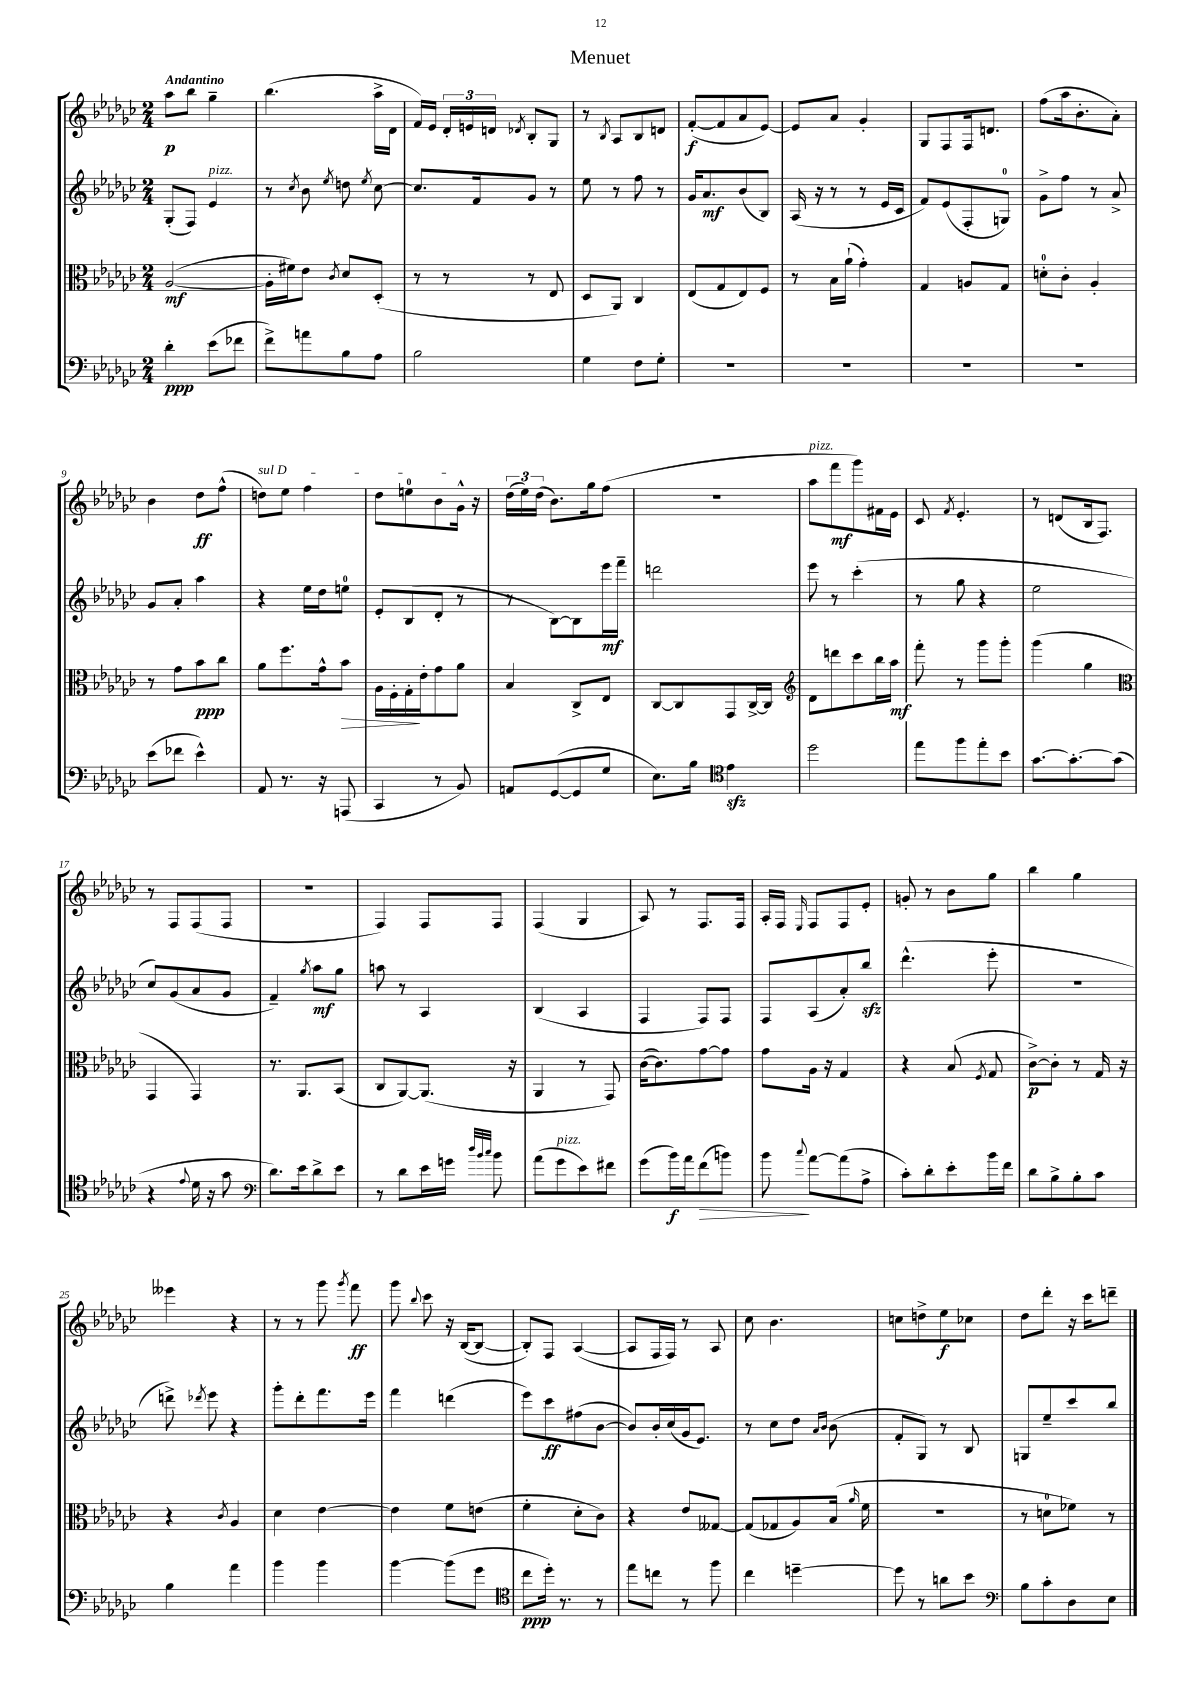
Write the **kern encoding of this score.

**kern	**dynam	**kern	**dynam	**kern	**dynam	**kern	**dynam
*part4	*part4	*part3	*part3	*part2	*part2	*part1	*part1
*staff4	*staff4	*staff3	*staff3	*staff2	*staff2	*staff1	*staff1
*clefF4	*	*clefC3	*	*clefG2	*	*clefG2	*
*k[b-e-a-d-g-c-]	*	*k[b-e-a-d-g-c-]	*	*k[b-e-a-d-g-c-]	*	*k[b-e-a-d-g-c-]	*
*M2/4	*	*M2/4	*	*M2/4	*	*M2/4	*
=1	=1	=1	=1	=1	=1	=1	=1
!	!	!	!	!	!	!LO:TX:a:B:t=Andantino	!
4d-'\	ppp	([2A-/	mf	(8G-'/L	.	8aa-\L	p
.	.	.	.	8F/J)	.	8bb-\J	.
!	!	!	!	!LO:TX:a:i:t=pizz.	!	!	!
(8e-\L	.	.	.	4e-/	.	4gg-~\	.
8f-X\J	.	.	.	.	.	.	.
=2	=2	=2	=2	=2	=2	=2	=2
8f^\L)	.	16A-'\LL]	.	8r	.	(4.bb-\	.
.	.	16f#X\J)	.	.	.	.	.
.	.	.	.	8qcc-/	.	.	.
8an\	.	8e-\J	.	8b-\	.	.	.
.	.	8qc-/	.	8qee-/	.	.	.
8B-\	.	8d-/L	.	8ddn\	.	.	.
.	.	.	.	8qee-/	.	.	.
8A-\J	.	(8D-'/J	.	[8cc-\	.	16aa-^\LL	.
.	.	.	.	.	.	16d-\JJ	.
=3	=3	=3	=3	=3	=3	=3	=3
2B-\	.	8r	.	8.cc-/L]	.	16f/LL)	.
.	.	.	.	.	.	16e-/JJ	.
.	.	8r	.	.	.	24d-'/LL	.
.	.	.	.	.	.	24en/	.
.	.	.	.	16f/k	.	.	.
.	.	.	.	.	.	24dn/JJ	.
.	.	.	.	.	.	8qd-X/	.
.	.	8r	.	8g-/J	.	8B-'/L	.
.	.	8E-/	.	8r	.	8G-/J	.
=4	=4	=4	=4	=4	=4	=4	=4
4G-\	.	8D-/L	.	8ee-\	.	8r	.
.	.	.	.	.	.	8qB-/	.
.	.	8AA-/J)	.	8r	.	8A-/L	.
8F\L	.	4C-/	.	8ff\	.	8B-/	.
8G-'\J	.	.	.	8r	.	8dn/J	.
=5	=5	=5	=5	=5	=5	=5	=5
2r	.	(8E-/L	.	16g-/KL	.	([8f'/L	f
.	.	.	.	8.a-/	mf	.	.
.	.	8G-/	.	.	.	8f/]	.
.	.	8E-/)	.	(8b-/	.	8a-/	.
.	.	8F/J	.	8B-/J)	.	[8e-/J)	.
=6	=6	=6	=6	=6	=6	=6	=6
2r	.	8r	.	(16A-/	.	8e-/L]	.
.	.	.	.	16r	.	.	.
.	.	16B-\LL	.	8r	.	8a-/J	.
.	.	(16a-`\JJ	.	.	.	.	.
.	.	4g-'\)	.	8r	.	4g-'/	.
.	.	.	.	16e-/LL	.	.	.
.	.	.	.	16c-/JJ	.	.	.
=7	=7	=7	=7	=7	=7	=7	=7
2r	.	4G-/	.	8f/L)	.	8G-/L	.
.	.	.	.	(8e-/	.	8F/	.
.	.	8An/L	.	8F'/	.	16F/k	.
.	.	.	.	.	.	8.dn/J	.
.	.	8G-/J	.	8Gn/J)	.	.	.
=8	=8	=8	=8	=8	=8	=8	=8
2r	.	8dn'\L	.	8g-^\L	.	(8ff\L	.
.	.	8c-'\J	.	8ff\J	.	16aa-\k	.
.	.	.	.	.	.	8.b-'\	.
.	.	4A-'/	.	8r	.	.	.
.	.	.	.	8a-^/	.	8a-'\J)	.
!!LO:LB:g=z
=9	=9	=9	=9	=9	=9	=9	=9
(8e-\L	.	8r	.	8g-/L	.	4b-\	.
8f-X\J	.	8g-\L	.	8a-'/J	.	.	.
4e-^^\)	.	8b-\	ppp	4aa-\	.	8dd-\L	ff
.	.	8cc-\J	.	.	.	(8ff^^\J	.
=10	=10	=10	=10	=10	=10	=10	=10
!	!	!	!	!	!	!LO:TX:a:i:t=sul D	!
8AA-/	.	8a-\L	.	4r	.	8ddn\L)	.
8.r	.	8.ff\	.	.	.	8ee-\J	.
.	.	.	.	16ee-\LL	.	4ff\	.
16r	.	16g-^^\k	.	16dd-\J	.	.	.
!	!	!	!LO:HP:b	!	!	!	!
(8AAAn/	.	8b-\J	>	8een\J	.	.	.
=11	=11	=11	=11	=11	=11	=11	=11
4CC-/	.	16A-\LL	.	8e-'/L	.	8dd-\L	.
.	.	16F'\	.	.	.	.	.
.	.	16G-'\	.	(8B-/	.	8een\	.
.	.	16e-'\J	]	.	.	.	.
8r	.	8g-\	.	8d-'/J	.	8b-\	.
8BB-/)	.	8a-\J	.	8r	.	16g-^^\Jk	.
.	.	.	.	.	.	16r	.
=12	=12	=12	=12	=12	=12	=12	=12
8AAn/L	.	4B-/	.	8r	.	(24dd-\LL	.
.	.	.	.	.	.	24ee-\)	.
.	.	.	.	.	.	(24dd-\JJ	.
([8GG-/	.	.	.	[8B-\L)	.	8.b-\L)	.
8GG-/]	.	8C-^/L	.	8B-\]	.	.	.
.	.	.	.	.	.	16gg-\k	.
8G-/J	.	8E-/J	.	16eee-\L	mf	(8ff\J	.
.	.	.	.	16fff~\JJ	.	.	.
=13	=13	=13	=13	=13	=13	=13	=13
8.E-\L)	.	[8C-/L	.	2dddn\	.	2r	.
.	.	8C-/]	.	.	.	.	.
16B-\Jk	.	.	.	.	.	.	.
*clefC4	*	*	*	*	*	*	*
4e-zz\	.	8GG-/	.	.	.	.	.
.	.	[16C-^/L	.	.	.	.	.
.	.	16C-/JJ]	.	.	.	.	.
=14	=14	=14	=14	=14	=14	=14	=14
*	*	*clefG2	*	*	*	*	*
!	!	!	!	!	!	!LO:TX:a:i:t=pizz.	!
2dd-\	.	8d-\L	.	8eee-\	.	8aa-\L	.
.	.	8dddn\	.	8r	.	8fff\	mf
.	.	8ccc-\	.	(4ccc-'\	.	8ggg-\)	.
.	.	16bb-\L	.	.	.	16f#X\L	.
.	.	16aa-\JJ	mf	.	.	16e-\JJ	.
=15	=15	=15	=15	=15	=15	=15	=15
8ee-\L	.	8fff'\	.	8r	.	8c-/	.
.	.	.	.	.	.	8qf/	.
8ff\	.	8r	.	8gg-\	.	4.e-'/	.
8ee-'\	.	8ggg-\L	.	4r	.	.	.
8b-\J	.	8ggg-'\J	.	.	.	.	.
=16	=16	=16	=16	=16	=16	=16	=16
[8.g-\L	.	(4ggg-\	.	2ee-\	.	8r	.
.	.	.	.	.	.	(8dn/L	.
8.g-'\_	.	.	.	.	.	.	.
.	.	4gg-\	.	.	.	16B-/k	.
.	.	.	.	.	.	8.F/J)	.
(8g-\J]	.	.	.	.	.	.	.
!!LO:LB:g=z
=17	=17	=17	=17	=17	=17	=17	=17
*	*	*clefC3	*	*	*	*	*
4r	.	4GG-/	.	8cc-/L)	.	8r	.
.	.	.	.	(8g-/	.	8F/L	.
8qqe-/	.	.	.	.	.	.	.
16d-\	.	4GG-/)	.	8a-/	.	(8F/	.
16r	.	.	.	.	.	.	.
8g-\	.	.	.	8g-/J	.	8F/J	.
=18	=18	=18	=18	=18	=18	=18	=18
*clefF4	*	*	*	*	*	*	*
8.d-\L)	.	8.r	.	4f~/)	.	2r	.
16e-\k	.	8.AA-/L	.	.	.	.	.
.	.	.	.	8qgg-/	.	.	.
8d-^\	.	.	.	8aa-\L	mf	.	.
8e-\J	.	(8BB-/J	.	8gg-\J	.	.	.
=19	=19	=19	=19	=19	=19	=19	=19
8r	.	8C-/L	.	8aan\	.	4F/)	.
8d-\L	.	[8AA-/)	.	8r	.	.	.
16e-\L	.	(8.AA-/J]	.	4A-/	.	8F/L	.
16gn\JJ	.	.	.	.	.	.	.
32qqdd-/LLL	.	.	.	.	.	.	.
32qqb-/	.	.	.	.	.	.	.
32qqcc-/JJJ	.	.	.	.	.	.	.
8b-\	.	.	.	.	.	8F/J	.
.	.	16r	.	.	.	.	.
=20	=20	=20	=20	=20	=20	=20	=20
(8a-\L	.	4AA-/	.	(4B-/	.	(4F/	.
!LO:TX:a:i:t=pizz.	!	!	!	!	!	!	!
8g-\	.	.	.	.	.	.	.
8e-\)	.	8r	.	4A-/	.	4G-/	.
8f#X\J	.	8GG-/)	.	.	.	.	.
=21	=21	=21	=21	=21	=21	=21	=21
(8g-\L	.	([16c-\KL	.	4F/	.	8A-/)	.
.	.	8.c-\])	.	.	.	.	.
16b-\L)	f	.	.	.	.	8r	.
16a-\J	.	.	.	.	.	.	.
!	!LO:HP:b	!	!	!	!	!	!
(8f\	>	[8g-\	.	8F/L)	.	8.F/L	.
8bn\J)	.	8g-\J]	.	8F/J	.	.	.
.	.	.	.	.	.	16F/Jk	.
=22	=22	=22	=22	=22	=22	=22	=22
8b-\	.	8g-\L	.	8F/L	.	16A-'/LL	.
.	.	.	.	.	.	16F/JJ	.
8qqcc-/	.	.	.	.	.	16qqE-/	.
[8a-\L	]	16A-\Jk	.	(8A-/	.	8F/L	.
.	.	16r	.	.	.	.	.
(8a-\]	.	4G-/	.	8a-'/)	.	8F/	.
8A-^\J	.	.	.	8bb-zz/J	.	8e-'/J	.
=23	=23	=23	=23	=23	=23	=23	=23
8c-'\L)	.	4r	.	(4.ddd-^^\	.	8gn'/	.
8d-'\	.	.	.	.	.	8r	.
8e-'\	.	(8B-/	.	.	.	8b-\L	.
.	.	8qF/	.	.	.	.	.
16b-\L	.	8G-/	.	8eee-'\	.	8gg-\J	.
16f\JJ	.	.	.	.	.	.	.
=24	=24	=24	=24	=24	=24	=24	=24
8d-\L	.	[8c-^\L)	p	2r	.	4bb-\	.
8B-^\	.	8c-'\J]	.	.	.	.	.
8B-'\	.	8r	.	.	.	4gg-\	.
8c-\J	.	16G-/	.	.	.	.	.
.	.	16r	.	.	.	.	.
!!LO:LB:g=z
=25	=25	=25	=25	=25	=25	=25	=25
4B-\	.	4r	.	8dddn^\)	.	4eee--X\	.
.	.	.	.	8qddd-X/	.	.	.
.	.	.	.	8eee-\	.	.	.
.	.	8qc-/	.	.	.	.	.
4a-\	.	4A-/	.	4r	.	4r	.
=26	=26	=26	=26	=26	=26	=26	=26
4b-\	.	4d-\	.	8ggg-'\L	.	8r	.
.	.	.	.	8ddd-'\	.	8r	.
4b-\	.	[4e-\	.	8.fff\	.	8ggg-\	.
.	.	.	.	.	.	8qggg-/	.
.	.	.	.	.	.	8fff\	ff
.	.	.	.	16eee-\Jk	.	.	.
=27	=27	=27	=27	=27	=27	=27	=27
[4b-\	.	4e-\]	.	4fff\	.	8ggg-\	.
.	.	.	.	.	.	8qqbb-/	.
.	.	.	.	.	.	8ccc-\	.
(8b-\L]	.	8f\L	.	(4dddn\	.	16r	.
.	.	.	.	.	.	([16B-/KL	.
8g-\J	.	(8en\J	.	.	.	8B-/J_	.
=28	=28	=28	=28	=28	=28	=28	=28
*clefC4	*	*	*	*	*	*	*
8cc-\L	ppp	4f'\	.	8eee-\L)	.	8B-'/L])	.
16dd-'\Jk)	.	.	.	8ccc-\	ff	8F/J	.
8.r	.	.	.	.	.	.	.
.	.	8d-'\L	.	(8ff#X\	.	([4A-/	.
8r	.	8c-\J)	.	[8b-\J	.	.	.
=29	=29	=29	=29	=29	=29	=29	=29
8ee-\L	.	4r	.	8b-/L])	.	8A-/L]	.
8ccn\J	.	.	.	16b-'/L	.	16F/L	.
.	.	.	.	(16cc-/	.	16F/JJ)	.
8r	.	8e-/L	.	16g-/J	.	8r	.
.	.	.	.	8.e-/J)	.	.	.
8ff\	.	[8G--X/J	.	.	.	8A-/	.
=30	=30	=30	=30	=30	=30	=30	=30
4cc-\	.	(8G--/L]	.	8r	.	8cc-\	.
.	.	8G-X/	.	8cc-\L	.	4.b-\	.
[4ddn~\	.	8A-/)	.	8dd-\J	.	.	.
.	.	.	.	16qqa-/LL	.	.	.
.	.	.	.	16qqb-/JJ	.	.	.
.	.	(16B-/Jk	.	(8b-\	.	.	.
.	.	16qqa-/	.	.	.	.	.
.	.	16f\	.	.	.	.	.
=31	=31	=31	=31	=31	=31	=31	=31
8dd\]	.	2r	.	8f'/L	.	8ccn\L	.
8r	.	.	.	8G-/J)	.	8ddn^\	.
8an\L	.	.	.	8r	.	8ee-\	f
8b-\J	.	.	.	8B-/	.	8cc-X\J	.
=32	=32	=32	=32	=32	=32	=32	=32
*clefF4	*	*	*	*	*	*	*
8B-\L	.	8r	.	8Gn/L	.	8dd-\L	.
8c-'\	.	8dn\L	.	8ee-~/	.	8ddd-'\J	.
8D-\	.	8f-X\J)	.	8ccc-/	.	16r	.
.	.	.	.	.	.	16ccc-\KL	.
8E-\J	.	8r	.	8bb-/J	.	8dddn~\J	.
==	==	==	==	==	==	==	==
*-	*-	*-	*-	*-	*-	*-	*-
